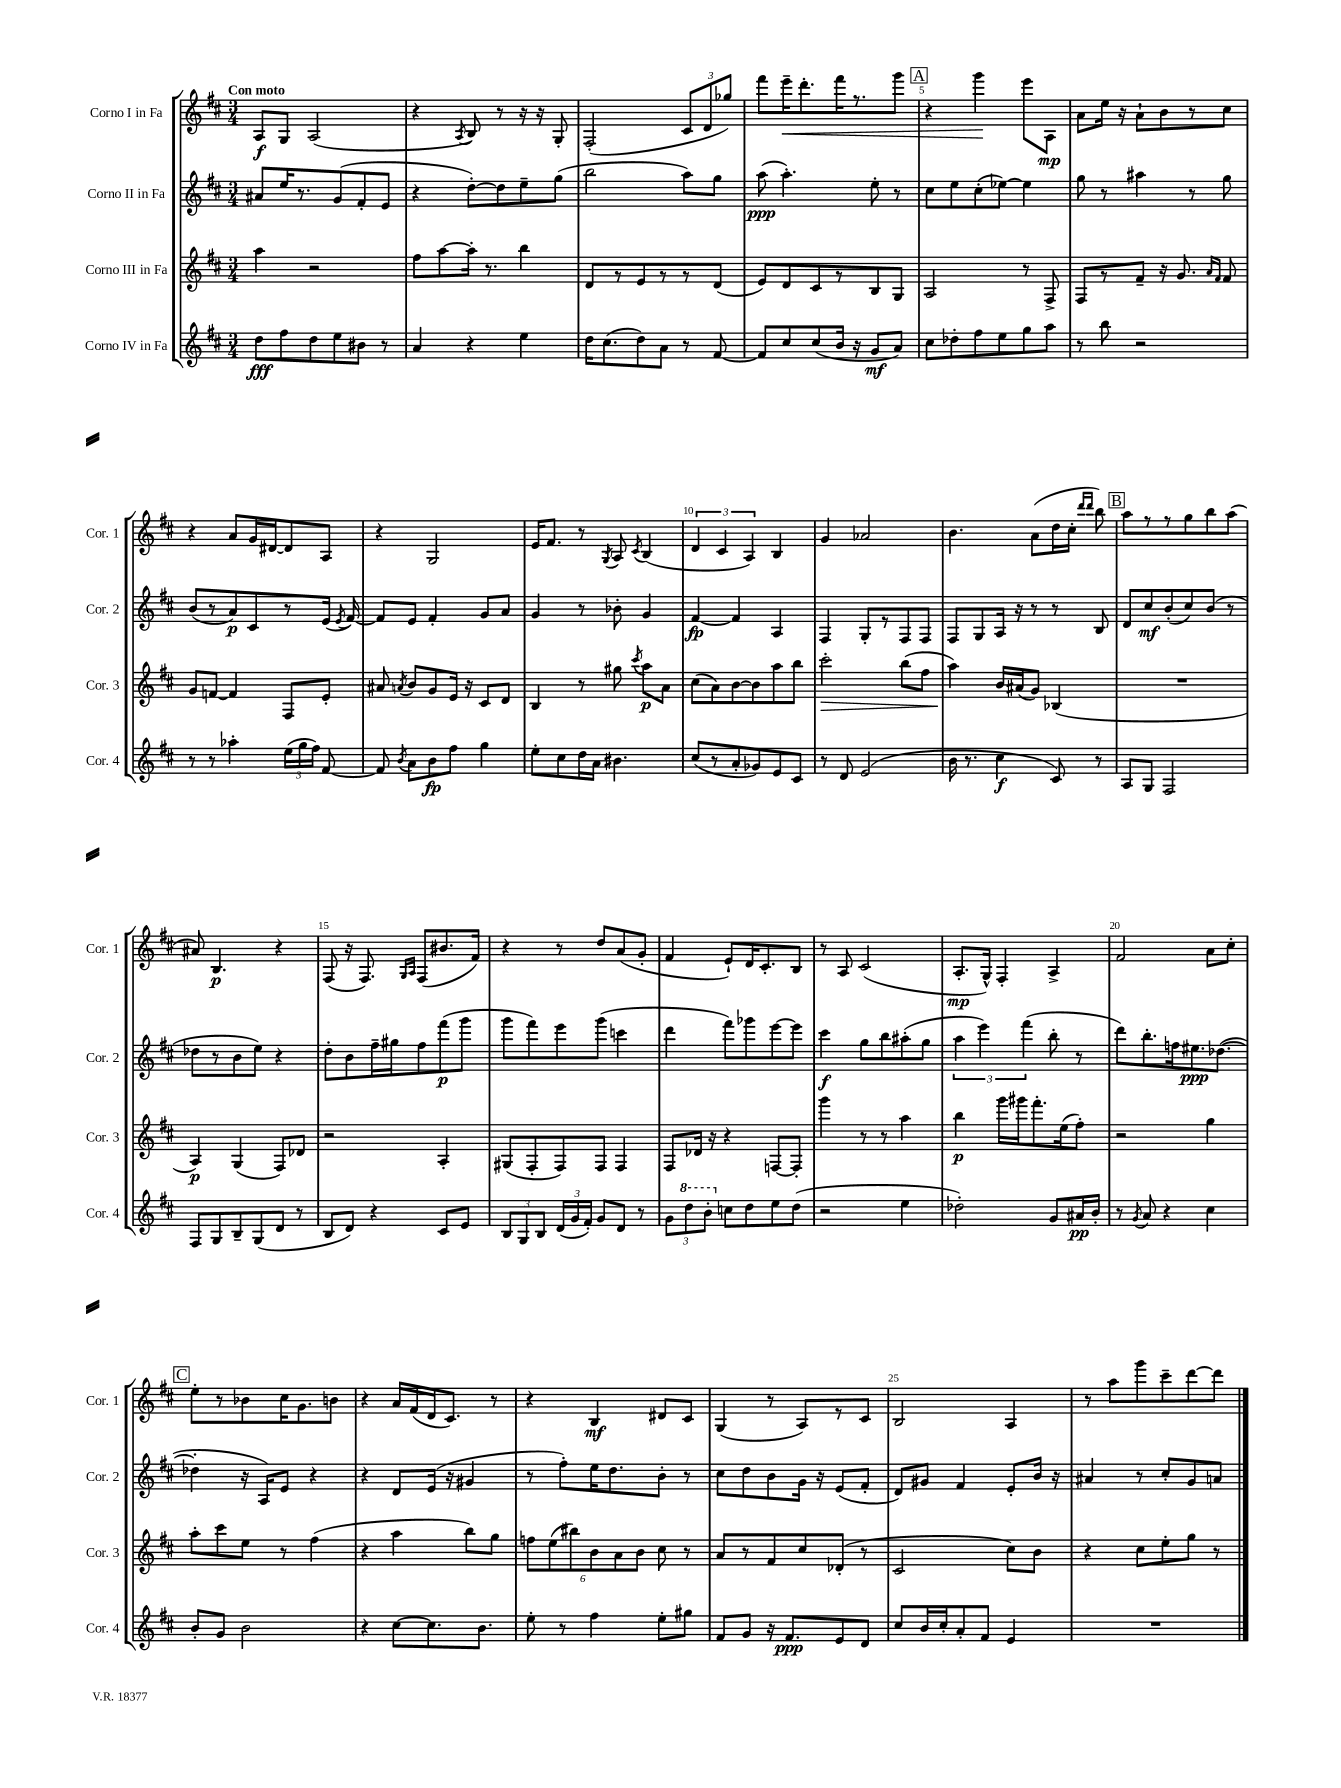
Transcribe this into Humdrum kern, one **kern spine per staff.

**kern	**kern	**kern	**kern
*staff4	*staff3	*staff2	*staff1
*clefG2	*clefG2	*clefG2	*clefG2
*k[f#c#]	*k[f#c#]	*k[f#c#]	*k[f#c#]
*M3/4	*M3/4	*M3/4	*M3/4
8dd	4aa	8a#	8A
8ff#	.	16ee	8G
.	.	8.r	.
8dd	2r	.	(2A
8ee	.	(8g	.
8b#	.	8f#'	.
8r	.	8e	.
=	=	=	=
4a	8ff#	4r	4r
.	[8aa	.	.
.	.	.	8qA
4r	16aa']	[8dd')	8B)
.	8.r	.	.
.	.	8dd]	8r
4ee	4bb	8ee~	16r
.	.	.	16r
.	.	(8gg	8G'
=	=	=	=
16dd	8d	2bb	(2F#'
(8.cc#	.	.	.
.	8r	.	.
8dd)	8e	.	.
8a	8r	.	.
8r	8r	8aa)	12c#
.	.	.	12d
[8f#	(8d	8gg	.
.	.	.	12gg-)
=	=	=	=
8f#]	8e)	(8aa	8fff#
8cc#	8d	4.aa')	16eee~
.	.	.	8.ddd'
(8cc#	8c#	.	.
16b	8r	.	16fff#
16r	.	.	8.r
8g	8B	8ee'	.
8a)	8G	8r	8ggg
=	=	=	=
8cc#	2A	8cc#	4r
8dd-'	.	8ee	.
8ff#	.	(8cc#'	4ggg
8ee	.	[8ee-)	.
8gg	8r	4ee-]	8eee
8aa	8F#^	.	8A
=	=	=	=
8r	8F#	8gg	8a
8bb	8r	8r	16ee
.	.	.	16r
2r	8f#~	4aa#	8a`
.	16r	.	8b
.	8.g	.	.
.	.	8r	8r
.	16qqa	.	.
.	16qqf#	.	.
.	8f#	8gg	8cc#
=	=	=	=
8r	8g	(8b	4r
8r	[8f	8r	.
4aa-'	4f]	8a)	8a
.	.	8c#	16g
.	.	.	[16d#
(24ee	8F#	8r	8d#]
24gg	.	.	.
24ff#)	.	.	.
[8f#	8e'	(16e	8A
.	.	8qe	.
.	.	[16f#)	.
=	=	=	=
8f#]	8a#	8f#]	4r
8qb	8qa	.	.
8a	8b	8e	.
8b	8g	4f#'	2G
8ff#	16e	.	.
.	16r	.	.
4gg	8c#	8g	.
.	8d	8a	.
=	=	=	=
8ee'	4B	4g	16e
.	.	.	8.f#
8cc#	.	.	.
16dd	8r	8r	8r
16a	.	.	.
.	.	.	8qG
4.b#	8gg#	8b-'	8A
.	8qccc#	.	8qc#
.	8aa	4g	(4B
.	8a	.	.
=	=	=	=
(8cc#	(8cc#	[4f#	6d
8r	8a)	.	.
.	.	.	6c#
8a'	[8b	4f#]	.
.	.	.	6A)
8g-)	8b]	.	.
8e	8aa	4A	4B
8c#	8bb	.	.
=	=	=	=
8r	2ccc#'	4F#	4g
8d	.	.	.
(2e	.	8G'	2a-
.	.	8r	.
.	(8bb	8F#	.
.	8ff#	8F#	.
=	=	=	=
16b	4aa)	8F#	4.b
8.r	.	.	.
.	.	8G	.
4cc#	16b	16A	.
.	(16a#	16r	.
.	8g)	8r	(8a
8c#)	(4B-	8r	16dd
.	.	.	16cc#'
.	.	.	16qqddd
.	.	.	16qqddd
8r	.	8B	8bb)
=	=	=	=
8A	2.r	8d	8aa
8G	.	8cc#	8r
2F#	.	(8b'	8r
.	.	8cc#)	8gg
.	.	(8b	8bb
.	.	8r	(8aa
=	=	=	=
8F#	4A)	8dd-	8a#)
8G	.	8r	4.B
8B~	(4G	8b	.
(8G	.	8ee)	.
8d	8F#)	4r	4r
8r	8d-	.	.
=	=	=	=
8B	2r	8dd'	(8F#
8d)	.	8b	16r
.	.	.	8.F#)
4r	.	16ff#~	.
.	.	16gg#	.
.	.	.	16qqG
.	.	.	16qqA
.	.	8ff#	(8F#
8c#	4A'	(8fff#	8.b#
8e	.	8ggg	.
.	.	.	16f#)
=	=	=	=
12B	(8G#	8ggg	4r
12G	.	.	.
.	8F#'	8fff#)	.
12B	.	.	.
(24d	8F#)	8eee	8r
24g	.	.	.
24f#')	.	.	.
8g	8F#	(8ggg	8dd
8d	4F#	4ccc	(8a
8r	.	.	8g'
=	=	=	=
12g	8F#	4ddd	4f#
12ddd	.	.	.
.	16d-	.	.
12bb'	.	.	.
.	16r	.	.
8cc	4r	8fff#)	8e`)
8dd	.	8ggg-	16d
.	.	.	8.c#'
8ee	[8F	[8eee	.
(8dd	8F']	8eee]	8B
=	=	=	=
2r	4ggg	4ccc#	8r
.	.	.	8A
.	8r	8gg	(2c#
.	8r	8bb	.
4ee	4aa	(8aa#'	.
.	.	8gg	.
=	=	=	=
2dd-')	4bb	6aa	8.A'
.	.	6eee)	.
.	.	.	16G^^)
.	16ggg	.	4F#'
.	16ggg#	.	.
.	.	(6fff#	.
.	8.fff#'	.	.
8g	.	8bb'	4A^
.	(16ee	.	.
16a#	8ff#')	8r	.
16b'	.	.	.
=	=	=	=
8r	2r	8ddd)	2f#
8qg	.	.	.
8a	.	8.bb'	.
4r	.	.	.
.	.	16ff	.
.	.	8.ee#	.
4cc#	4gg	.	8a
.	.	([8.dd-	.
.	.	.	8cc#'
=	=	=	=
8b'	8aa'	4dd-']	8ee'
8g	8ccc#	.	8r
2b	8ee	16r	8b-
.	.	16A)	.
.	8r	8e	16cc#
.	.	.	8.g
.	(4ff#	4r	.
.	.	.	8b
=	=	=	=
4r	4r	4r	4r
[8cc#	4aa	8d	16a
.	.	.	(16f#
8.cc#]	.	(16e	16d
.	.	16r	8.c#)
.	8bb)	4g#	.
8.b	.	.	.
.	8gg	.	8r
=	=	=	=
8ee'	12ff	8r	4r
.	(12ee	.	.
8r	.	8ff#')	.
.	12bb#)	.	.
4ff#	12b	16ee	4B
.	.	8.dd	.
.	12a	.	.
.	12b	.	.
8ee'	8cc#	8b'	8d#
8gg#	8r	8r	8c#
=	=	=	=
8f#	8a	8cc#	(4G
8g	8r	8dd	.
16r	8f#	8b	8r
8.f#	.	.	.
.	8cc#	16g	8A)
.	.	16r	.
8e	(8d-'	(8e	8r
8d	8r	8f#'	8c#
=	=	=	=
8cc#	2c#	8d)	2B
16b	.	8g#	.
16cc#'	.	.	.
8a'	.	4f#	.
8f#	.	.	.
4e	8cc#)	8e'	4A
.	8b	16b	.
.	.	16r	.
=	=	=	=
2.r	4r	4a#	8r
.	.	.	8aa
.	8cc#	8r	8ggg
.	8ee'	8cc#'	8ccc#~
.	8gg	8g	[8ddd
.	8r	8a	8ddd]
==	==	==	==
*-	*-	*-	*-
